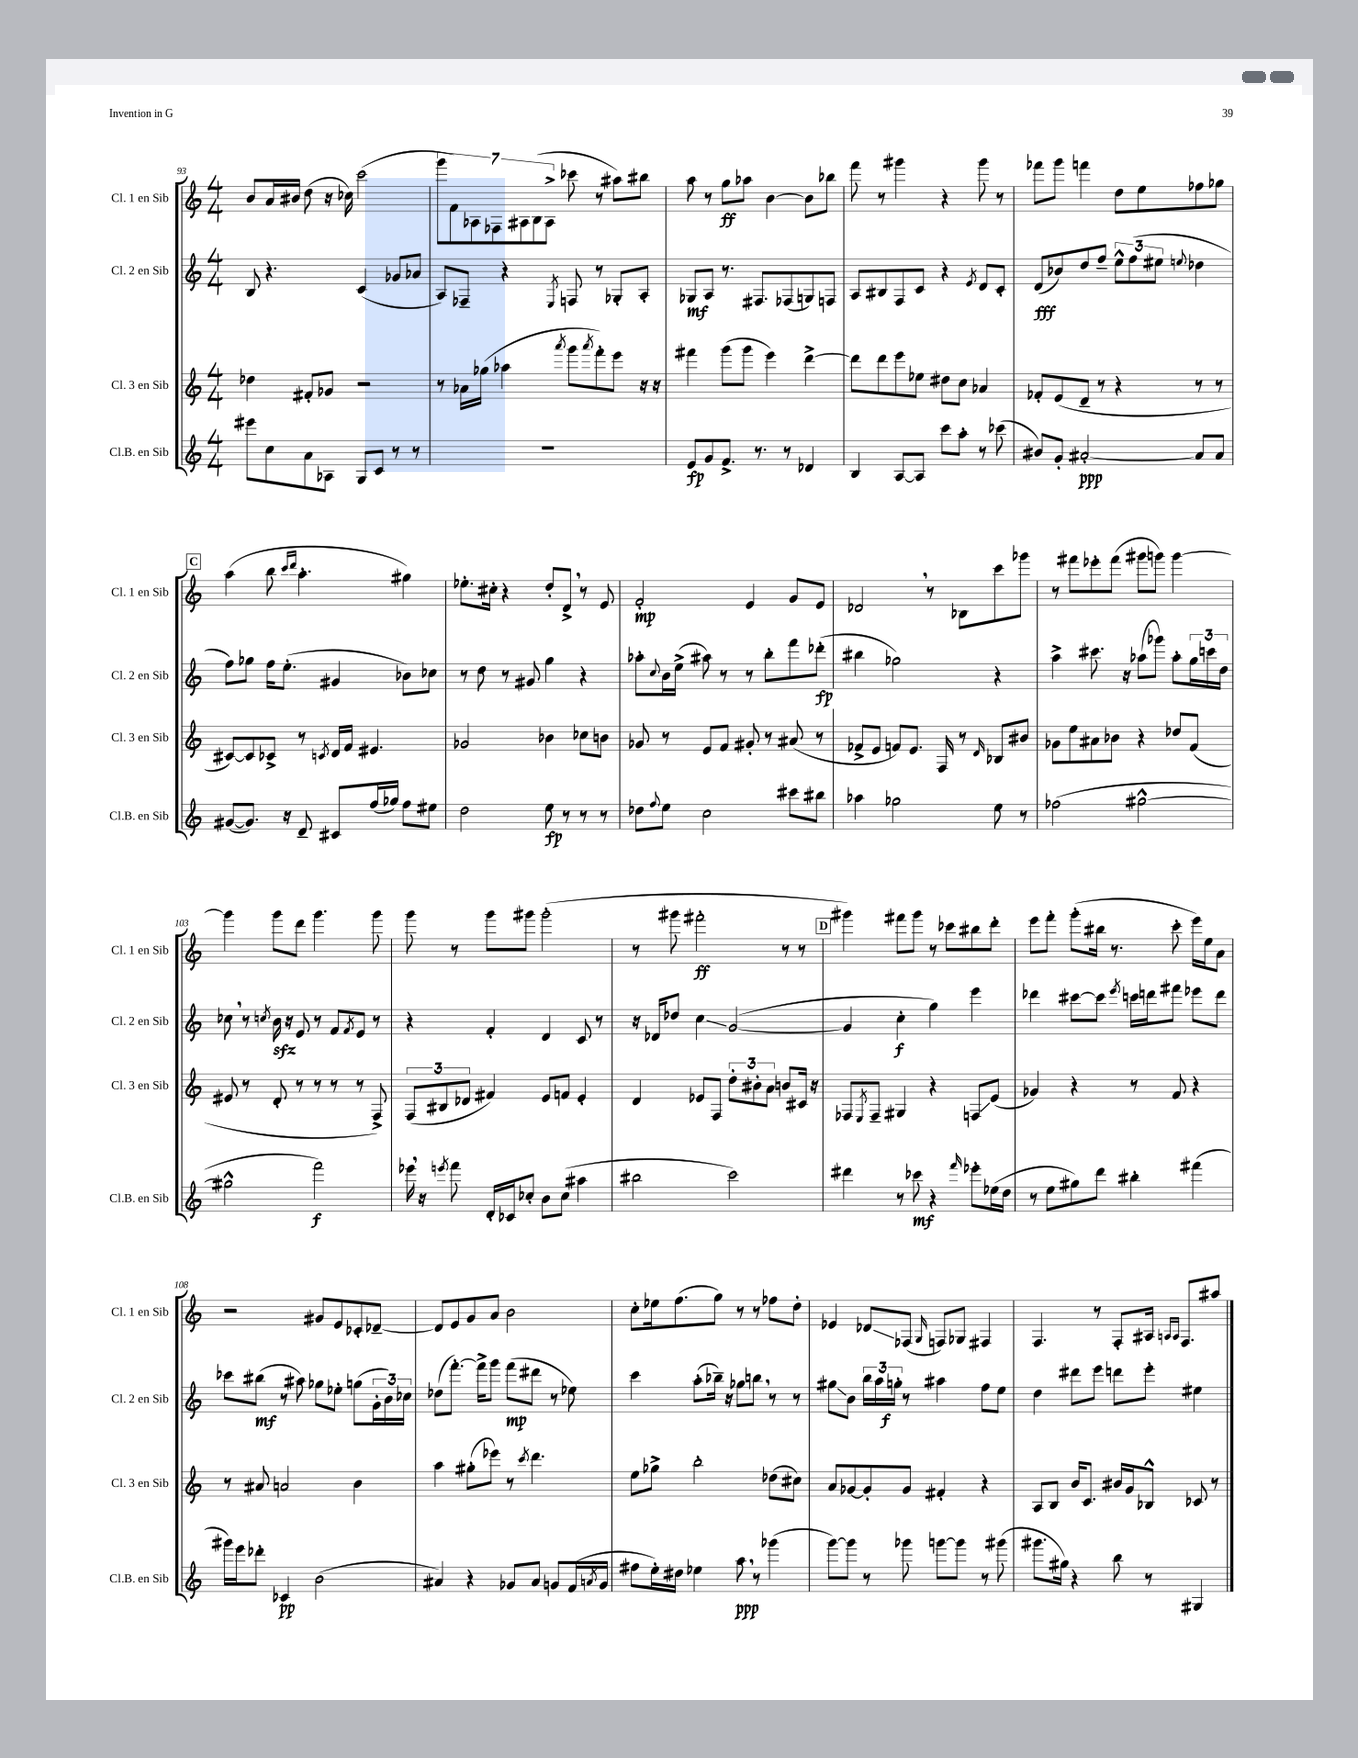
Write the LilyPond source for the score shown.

<<
\new StaffGroup <<
\new Staff = "s0" \with { instrumentName = "Cl. 1 en Sib" shortInstrumentName = "Cl. 1 en Sib" } {
    \clef treble \key c \major \numericTimeSignature \time 4/4
    b'8 a'16 bis'16 d''8( r16 ces''16) c'''2( |
    \tuplet 7/4 { g'''8 f'8) aes8 fes8 ais8 b8( ais8-> } ces'''8 r8 ais''8) bis''8 |
    a''8 r8 g''8\ff aes''8 b'4~ b'8 bes''8 |
    f'''8 r8 gis'''4 r4 gis'''8 r8 |
    fes'''8 g'''8 f'''4 d''8 e''8 fes''8 ges''8 |
    \mark \markup { \box "C" } a''4( b''8 \grace { c'''16 d'''16 } a''4.-. gis''4) |
    ees''8.-. cis''16-. r4 d''8-. d'8-> \breathe r8 e'8 |
    f'2-.\mp e'4 g'8 e'8 |
    des'2 \breathe r8 bes8 c'''8 ges'''8 |
    r8 fis'''8 ees'''8-. fis'''8( gis'''8 g'''8) g'''4~ |
    g'''4 g'''8 d'''8 g'''4. g'''8 |
    g'''8 r8 g'''8 gis'''8 gis'''2-.( |
    r8 gis'''8 fis'''2-.\ff r8 r8 |
    \mark \markup { \box "D" } gis'''4) fis'''8 gis'''8 r8 ces'''8 bis''8 d'''8-. |
    e'''8 f'''8-. g'''8-.( bis''16 r8. c'''8-. e'''16) e''16 a'8 |
    r2 gis'8 e'8 ces'8-. des'8~-- |
    des'8 e'8 g'8 a'8 b'2 |
    c''8-. ees''16 f''8.( g''8) r8 r8 fes''8 d''8-. |
    ees'4 des'8\glissando fes8( \grace { g16 } f8) ges8 fis4 |
    f4. r8 f8-. ais16 \grace { a16 a16 } f8. ais''8 \bar "|." |
}
\new Staff = "s1" \with { instrumentName = "Cl. 2 en Sib" shortInstrumentName = "Cl. 2 en Sib" } {
    \clef treble \key c \major \numericTimeSignature \time 4/4
    b8 r4. c'4( ges'8 aes'8 |
    a8) fes8-- r4 \acciaccatura { e8 } f8 r8 ges8-. a8-. |
    ges8\mf a8 r8. fis8. fes8( g8) f8 |
    a8 bis8 f8 c'8 r4 \acciaccatura { e'8 } d'8 c'8-. |
    d'8\fff( bes'8) d''8 f''8-- \tuplet 3/2 { e''8-^ f''8( eis''8 } \appoggiatura { e''8 } des''4 |
    \mark \markup { \box "C" } f''8) ges''8 f''16 e''8.-.( gis'4 bes'8) ces''8 |
    r8 d''8 r8 gis'8 g''4 r4 |
    aes''8-. \appoggiatura { c''8 } b'16 e''16->( ais''8) r8 r8 b''8-. f'''8 des'''8-.\fp( |
    bis''4 ges''2) r4 |
    a''4-> cis'''8. r16 aes''8( ges'''8) aes''8-. \tuplet 3/2 { g''16 c'''16 d''16 } |
    ces''8 \breathe r8 \acciaccatura { c''8 } b'16\sfz r16 e'8 r8 f'8 \acciaccatura { f'8 } e'8 r8 |
    r4 f'4-. d'4 c'8 r8 |
    r16 des'16 des''8 c''4\glissando g'2~( |
    \mark \markup { \box "D" } g'4 c''4-.\f g''4) e'''4 |
    des'''4 cis'''8~ cis'''8 \acciaccatura { e'''8 } c'''16 d'''16 fis'''8 ees'''8 d'''8 |
    ces'''8 bis''8\mf( r8 ais''8) ges''8 ees''8-. g''8( \tuplet 3/2 { g'16-. b'16) ces''16 } |
    des''8( f'''8.~-.) f'''16-> g'''8 f'''8\mp( dis'''8 r8 ees''8) |
    c'''4 a''8-.( bes''16--) r16 ges''8 b''8 \breathe r8 r8 |
    gis''8\glissando b'8 \tuplet 3/2 { b''16 a''16 g''16-.\f } r8 ais''4 f''8 e''8 |
    d''4 dis'''8 e'''8 d'''8 e'''8-. eis''4 \bar "|." |
}
\new Staff = "s2" \with { instrumentName = "Cl. 3 en Sib" shortInstrumentName = "Cl. 3 en Sib" } {
    \clef treble \key c \major \numericTimeSignature \time 4/4
    des''4 fis'8-. ges'8 r2 |
    r8 aes'16 ges''16( aes''4 \acciaccatura { a'''8 } g'''8 \acciaccatura { a'''8 } f'''8-.) e'''8 r16 r16 |
    fis'''4 g'''8( g'''8 e'''4) d'''4~-> |
    d'''8 d'''8 e'''8 ees''8 dis''8 c''8 aes'4 |
    fes'8-. e'8( d'8-- r8 r4 r8 r8 |
    \mark \markup { \box "C" } cis'8~) cis'8 ces'8-> r8 \acciaccatura { c'8 } d'16 f'16 eis'4. |
    ges'2 bes'4 ces''8 b'8 |
    ges'8 r8 e'8 f'8 gis'8-. r8 ais'8( r8 |
    fes'8-> e'8 f'8) e'8. f16 r8 \grace { d'16 } bes8 bis'8 |
    ges'8 e''8 ais'8 bes'8 r4 des''8 f'8( |
    eis'8 r8 d'8-. r8 r8 r8 r8 f8->) |
    \tuplet 3/2 { f8( bis8 des'8 } fis'4) e'8 f'8 e'4-. |
    d'4 ees'8 f8 \tuplet 3/2 { d''8-. bis'8-. a'8 } b'8 cis'16 r16 |
    \mark \markup { \box "D" } fes8 \acciaccatura { e8 } fes8-- gis4 r4 f8\glissando e'8( |
    ges'4) r4 r8 f'8 r4 |
    r8 ais'8 a'2 b'4 |
    a''4 gis''8-.( ees'''8) r8 \acciaccatura { c'''8 } d'''4. |
    e''8 ges''8-> b''2-. des''8( cis''8) |
    a'8 ges'8~ ges'8-. ges'8 fis'4-. r4 |
    a8 b8 b'16 c'8. bis'16 g'16 bes8-^ ces'8 r8 \bar "|." |
}
\new Staff = "s3" \with { instrumentName = "Cl.B. en Sib" shortInstrumentName = "Cl.B. en Sib" } {
    \clef treble \key c \major \numericTimeSignature \time 4/4
    eis'''8 c''8 a'8 aes8 g8 c'8 r8 r8 |
    R1 |
    e'8\fp g'8 f'8.-> r8. r8 des'4 |
    b4 a8~ a8 c'''8 a''8-. r8 ces'''8( |
    bis'8) g'8-. ais'2~-.\ppp ais'8 ais'8 |
    \mark \markup { \box "C" } gis'8~( gis'8.) r16 d'8-- cis'8 f''16( ges''16) f''8 eis''8 |
    d''2 e''8\fp r8 r8 r8 |
    des''8 \appoggiatura { f''8 } e''8 c''2 cis'''8 bis''8 |
    aes''4 ges''2 e''8 r8 |
    fes''2( gis''2~-^ |
    gis''2-^ f'''2\f) |
    ees'''16 \breathe r16 \acciaccatura { e'''8 } f'''8 d'16-. ces'16 ces''8-. b'8 ces''8( ais''4 |
    bis''2 c'''2) |
    \mark \markup { \box "D" } dis'''4 r8 ces'''8\mf r4 \grace { f'''16 } ees'''8-. ees''16( d''16 |
    r8 e''8 gis''8) d'''8 bis''4-. fis'''4( |
    gis'''16) e'''16 des'''8-. ces'4\pp b'2( |
    ais'4) r4 ges'8 ais'8 g'8 f'16( \acciaccatura { a'8 } g'16 |
    fis''8 e''16-.) dis''16 ees''4 a''8\ppp \breathe r8 ges'''4( |
    g'''8~) g'''8 r8 ges'''8 g'''8~ g'''8 r8 gis'''8( |
    gis'''8. gis''16) r4 b''8 r8 gis4 \bar "|." |
}
>>
>>
\layout { \context { \Score currentBarNumber = #93 } }
